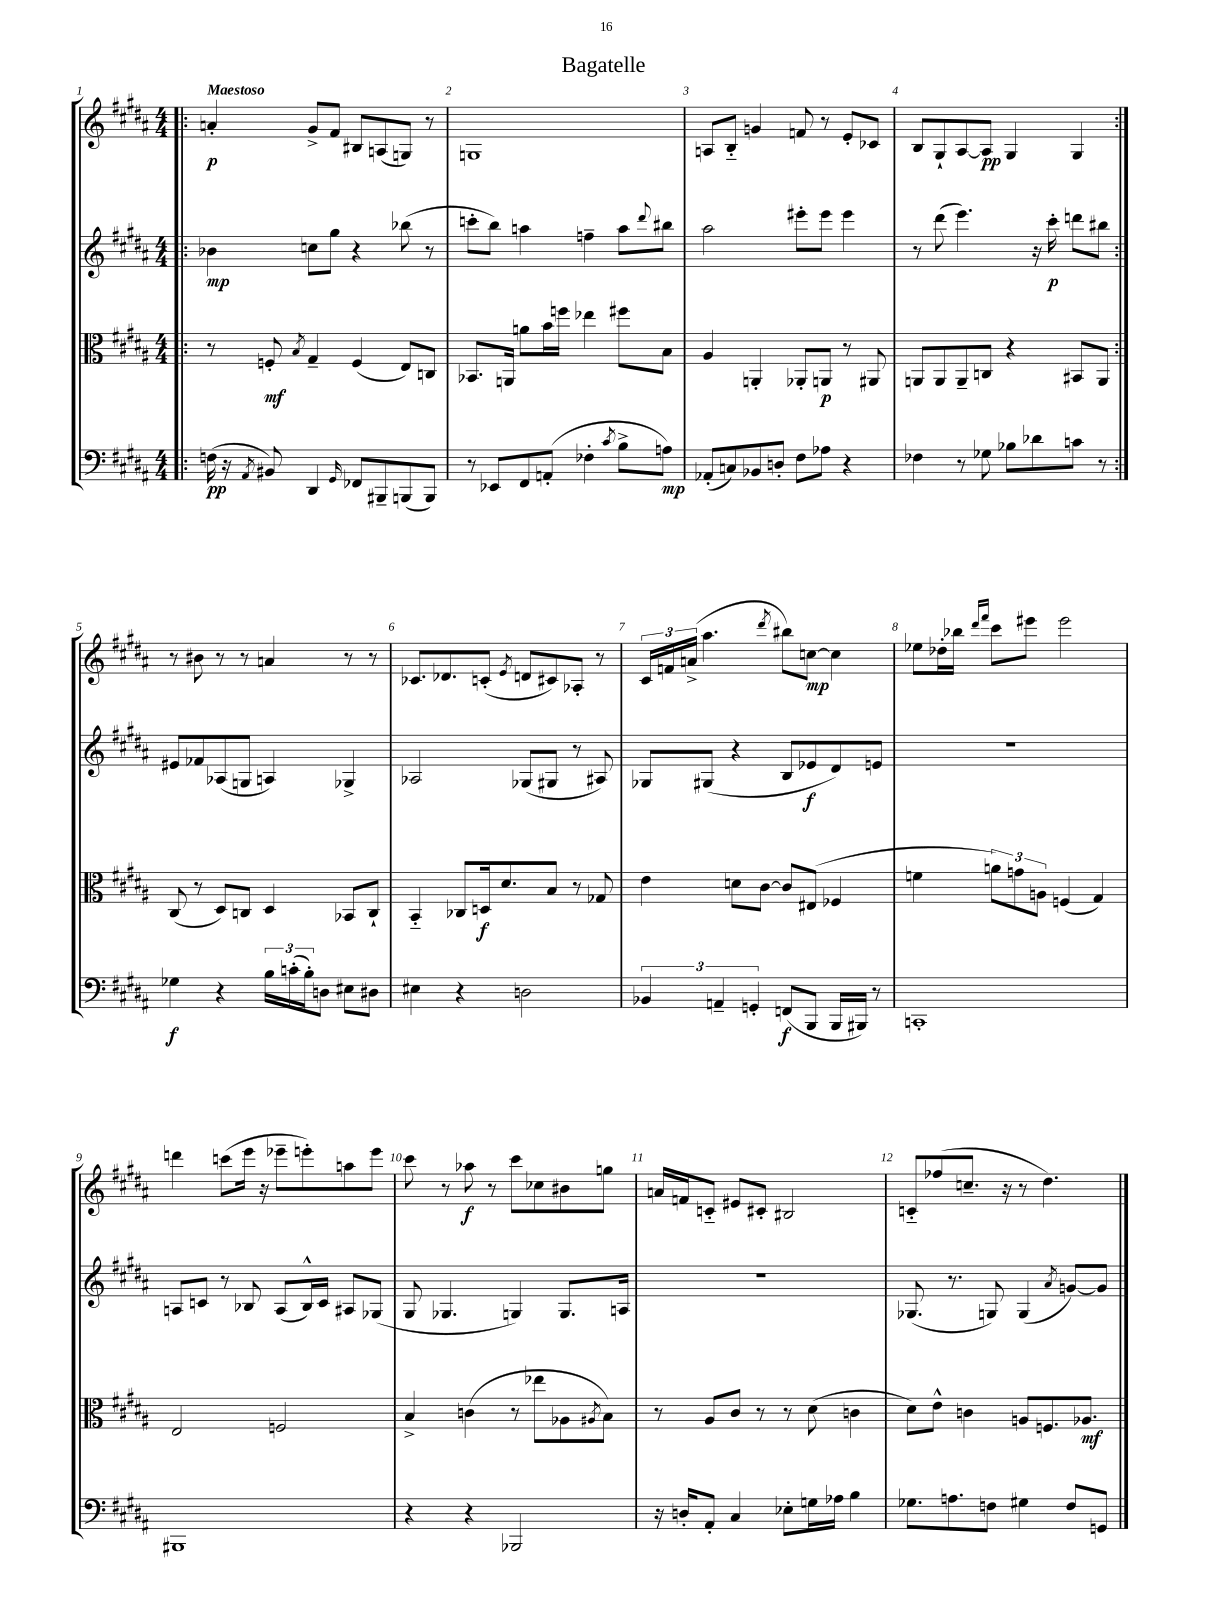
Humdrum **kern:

**kern	**kern	**kern	**kern
*staff4	*staff3	*staff2	*staff1
*clefF4	*clefC3	*clefG2	*clefG2
*k[f#c#g#d#a#]	*k[f#c#g#d#a#]	*k[f#c#g#d#a#]	*k[f#c#g#d#a#]
*M4/4	*M4/4	*M4/4	*M4/4
=!|:	=!|:	=!|:	=!|:
(16F	8r	4b-	4a'
16r	.	.	.
8qAA#	.	.	.
8BB#)	8F'	.	.
.	8qB	.	.
4DD#	4G#~	8cc	8g#^
.	.	8gg#	8f#
16qqGG#	.	.	.
8FF-	(4F	4r	8B#
8BBB#~	.	.	(8A
(8BBB	8E)	(8bb-	8G)
8BBB)	8C	8r	8r
=	=	=	=
8r	8.BB-	8ccc'	1G
8EE-	.	8bb)	.
.	16AA	.	.
8FF#	8a	4aa	.
(8AA'	16b	.	.
.	16ff	.	.
4F-'	4ee-	4ff~	.
8qc#	.	.	.
8B^	8ff#	8aa	.
.	.	8qqddd#	.
8A)	8B	8bb#	.
=	=	=	=
(8AA-'	4A#	2aa#	8A
8C)	.	.	8B'~
8BB-	4AA'	.	4g
8D'	.	.	.
8F#	8AA-'	8eee#'	8f
8A-	8AA	8eee#	8r
4r	8r	4eee#	8e'
.	8AA#	.	8c-
=	=	=	=
4F-	8AA	8r	8B
.	8AA	(8ddd#	8G#`
8r	8AA~	4.eee)	[8A#
8G-	8C	.	8A#]
8B-	4r	.	4G#
8d-	.	16r	.
.	.	16ccc#'	.
8c	8BB#	8ddd	4G#
8r	8AA	8bb#	.
=:|!	=:|!	=:|!	=:|!
4G-	(8C#	8e#	8r
.	8r	8f-	8b#
4r	8D#)	(8A-	8r
.	8C	8G	8r
24B	4D#	4A)	4a
(24c'	.	.	.
24B')	.	.	.
8D	.	.	.
8E#	8BB-	4G-^	8r
8D#	8C`	.	8r
=	=	=	=
4E#	4BB'~	2A-	8.c-
.	.	.	8.d-
4r	8C-	.	.
.	16D	.	(8c'
.	8.d#	.	.
.	.	.	8qe
2D	.	(8G-	8d
.	8B	8G#	8c#)
.	8r	8r	8A-'
.	8G-	8A#)	8r
=	=	=	=
6BB-	4e	8G-	24c#
.	.	.	24f
.	.	.	(24a^
.	.	(8G#	4.aa#
6AA~	.	.	.
.	8d	4r	.
6GG'	.	.	.
.	[8c#	.	.
.	.	.	8qddd#
(8FF	8c#]	8B	8bb#)
8BBB	(8E#	8e-	[8cc
16BBB	4F-	8d#)	4cc]
16BBB#)	.	.	.
8r	.	8e	.
=	=	=	=
1CC'	4f	1r	8ee-
.	.	.	16dd-'
.	.	.	16bb-
.	.	.	16qqddd#
.	.	.	16qqfff#
.	12a)	.	8ccc#
.	12g	.	.
.	.	.	8eee#
.	12A	.	.
.	(4F	.	2eee#
.	4G#)	.	.
=	=	=	=
1BBB#	2E	8A	4ddd
.	.	8c	.
.	.	8r	(8ccc
.	.	8B-	16eee
.	.	.	16r
.	2F	(8A	8eee-~
.	.	16B-^^)	8eee')
.	.	16c	.
.	.	8A#	8aa
.	.	(8G-	8eee
=	=	=	=
4r	4B^	8G#	8ccc#
.	.	4.G-	8r
4r	(4c	.	8aa-
.	.	.	8r
2BBB-	8r	4G)	8ccc#
.	8ee-	.	8cc-
.	8A-	8.G	8b#
.	8qA#	.	.
.	8B)	.	8gg
.	.	16A	.
=	=	=	=
16r	8r	1r	16a
16D'	.	.	16f
8AA#'	8A#	.	8c'~
4C#	8c#	.	8e#
.	8r	.	8c#'
8E-'	8r	.	2B#
16G	(8d#	.	.
16A-	.	.	.
4B	4c	.	.
=	=	=	=
8.G-	8d#)	(8.G-	8c'~
.	8e^^	.	(8ff-
8.A	.	8.r	.
.	4c	.	8.cc~
8F	.	8G)	.
.	.	.	16r
4G#	8A	(4G	8r
.	8.F	.	4.dd#)
.	.	8qa#	.
8F	.	[8g)	.
.	8.A-	.	.
8GG	.	8g]	.
==	==	==	==
*-	*-	*-	*-
